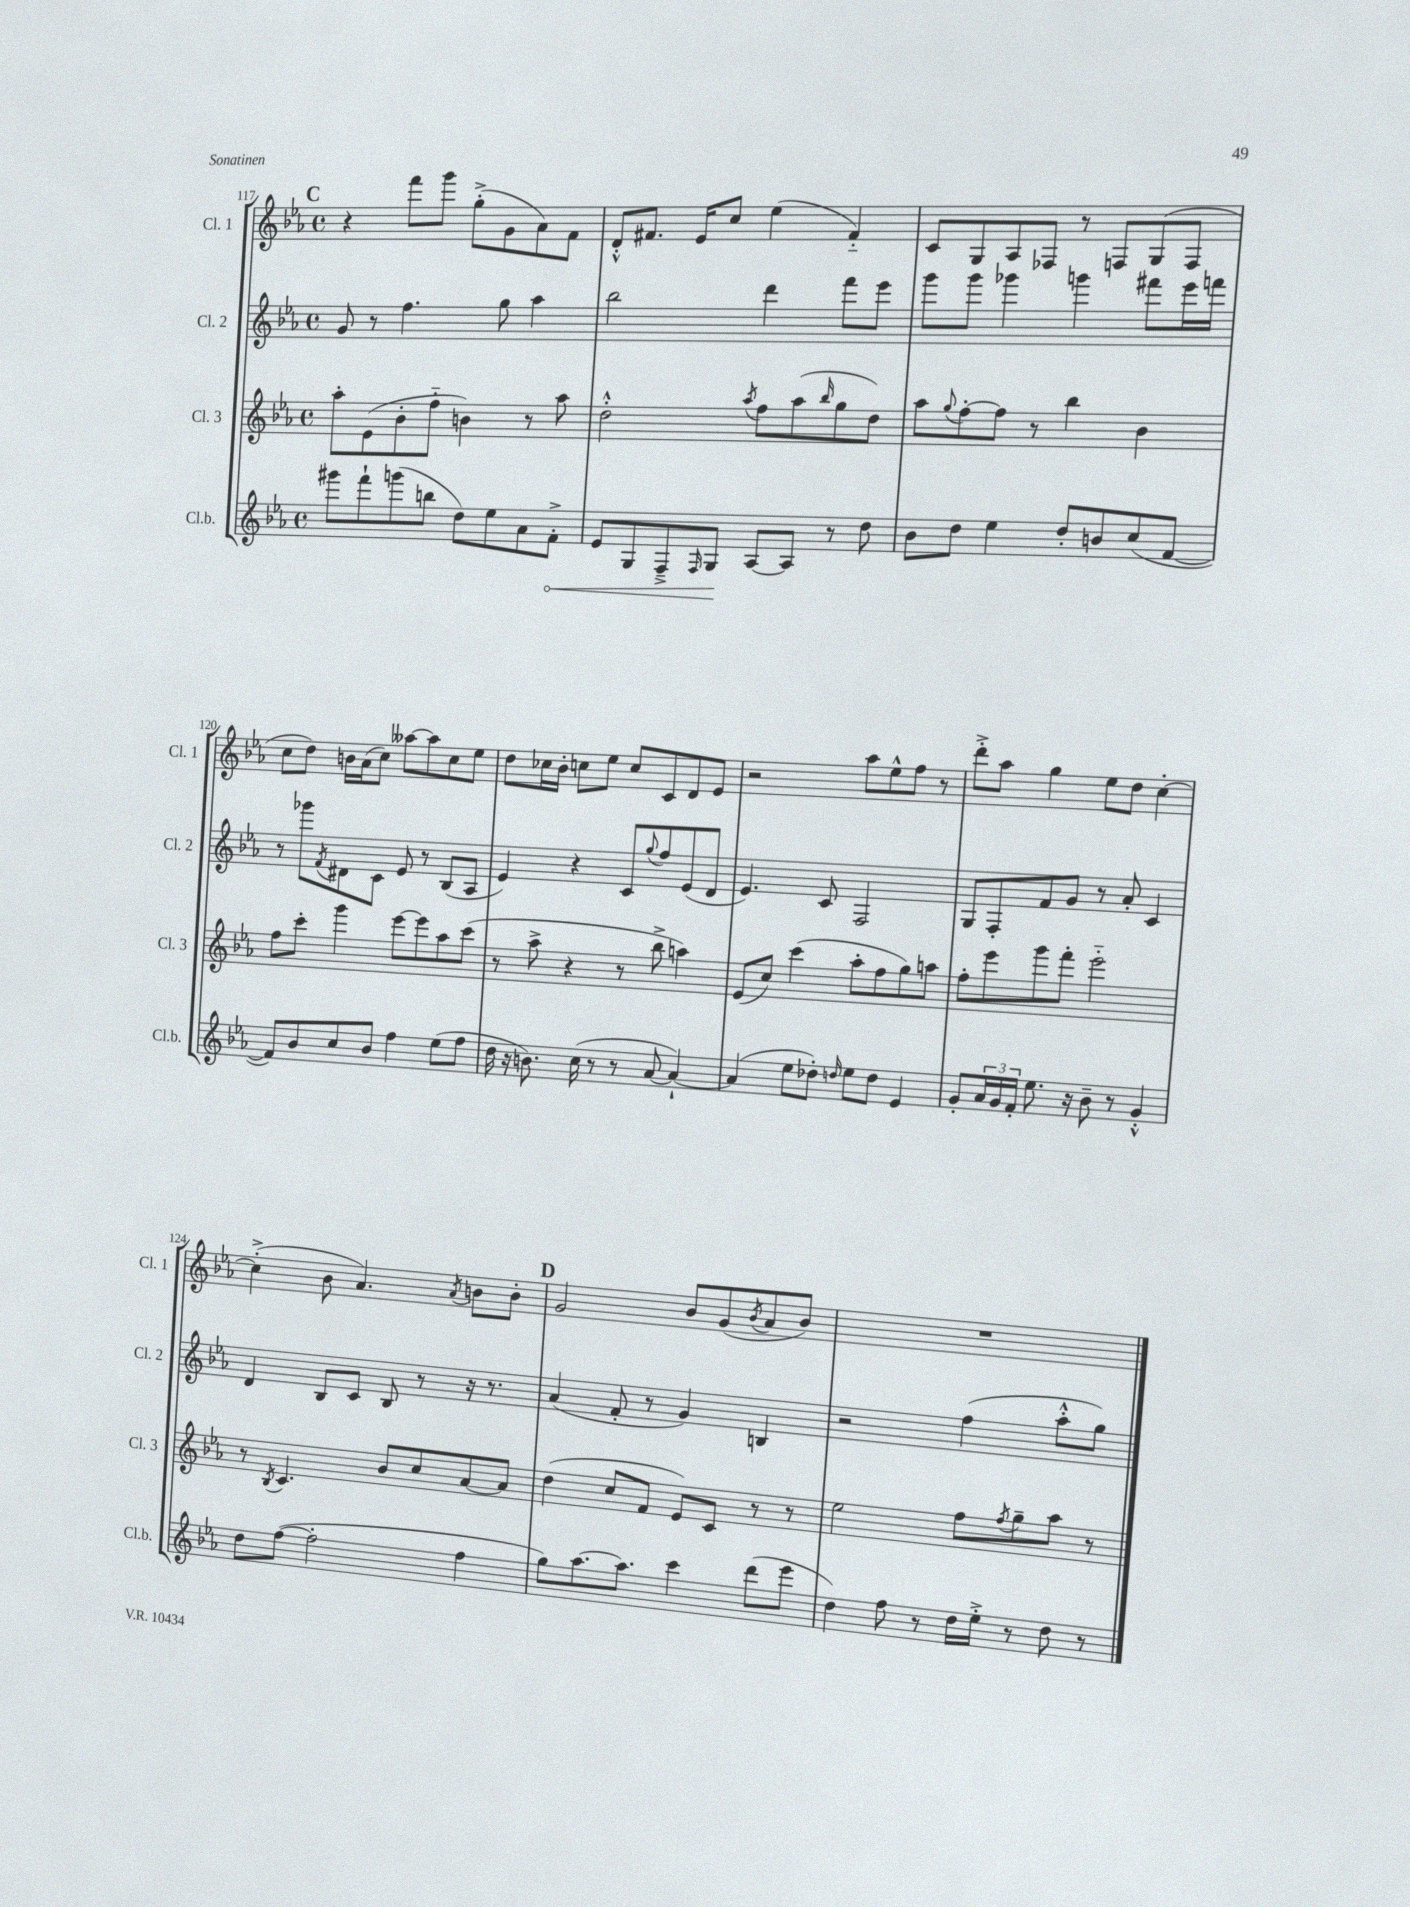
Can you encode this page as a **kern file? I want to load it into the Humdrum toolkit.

**kern	**dynam	**kern	**kern	**kern
*part4	*part4	*part3	*part2	*part1
*staff4	*staff4	*staff3	*staff2	*staff1
*I"Cl.b.	*	*I"Cl. 3	*I"Cl. 2	*I"Cl. 1
*I'Cl.b.	*	*I'Cl. 3	*I'Cl. 2	*I'Cl. 1
*clefG2	*	*clefG2	*clefG2	*clefG2
*k[b-e-a-]	*	*k[b-e-a-]	*k[b-e-a-]	*k[b-e-a-]
*M4/4	*	*M4/4	*M4/4	*M4/4
*met(c)	*	*met(c)	*met(c)	*met(c)
!!LO:REH:place=s1:t=C
=117	=117	=117	=117	=117
8ggg#X\L	.	8aa-'\L	8g/	4r
8fff`\	.	(8e-\	8r	.
(8gggn\	.	8b-'\	4.ff\	8fff\L
8bbn\J	.	8ff\J	.	8ggg\J
8dd\L)	.	4bn\)	.	(8gg'^\L
8ee-\	.	.	8gg\	8g\
8a-\	.	8r	4aa-\	8a-\)
!	!LO:HP:b	!	!	!
8f'^\J	<	8aa-\	.	8f\J
=118	=118	=118	=118	=118
8e-/L	.	2dd'^^\	2bb-\	8d'^^/L
8G/	.	.	.	8.f#X/J
8F~^/	.	.	.	.
.	.	.	.	16e-/KL
16qqF/	.	.	.	.
8G/J	.	.	.	8cc/J
.	.	8qaa-/	.	.
[8A-/L	[	8ff\L	4ddd\	(4ee-\
8A-/J]	.	(8aa-\	.	.
.	.	16qqbb-/	.	.
8r	.	8gg\	8fff\L	4f#/)
8dd\	.	8dd\J)	8eee-\J	.
=119	=119	=119	=119	=119
8b-\L	.	8aa-\L	8ggg\L	8c/L
.	.	8qqgg/	.	.
8dd\J	.	[8ff'\	8ggg\J	8G/
4ee-\	.	8ff\J]	4ggg-X\	8A-/
.	.	8r	.	8F-X/J
8dd'/L	.	4bb-\	4gggn\	8r
8bn/	.	.	.	8Fn/L
(8cc/	.	4b-\	8fff#X\L	(8G/
[8f/J	.	.	16eee-\L	8F/J
.	.	.	16fffn\JJ	.
!!LO:LB:g=z
=120	=120	=120	=120	=120
8f/L])	.	8ff\L	8r	8cc\L
8b-/	.	8ccc'\J	8ggg-X\L	8dd\J)
.	.	.	8qf/	.
8cc/	.	4ggg\	8d#X\	16bn\LL
.	.	.	.	(16a-\J
8b-/J	.	.	8c\J	8cc\J)
4ff\	.	[8eee-\L	8e-/	[8aa--X\L
.	.	8eee-\]	8r	8aa--\]
(8ee-\L	.	8aa-\	(8B-/L	8cc\
8ff\J	.	(8ccc\J	8A-/J	8ee-\J
=121	=121	=121	=121	=121
16dd\	.	8r	4e-/)	8dd\L
16r	.	.	.	.
8.bn\)	.	8aa-^\	.	16cc-X\L
.	.	.	.	16b-'\JJ
.	.	4r	4r	8ccn\L
(16cc\	.	.	.	.
8r	.	.	.	8ee-\J
8r	.	8r	8c/L	8cc/L
.	.	.	8qqgg/	.
[8a-/	.	8bb-^\	8ff/	8c/
4a-`/_)	.	4aan\)	(8e-/	8d/
.	.	.	8d/J	8e-/J
=122	=122	=122	=122	=122
(4a-/]	.	(8e-/L	4.e-/)	2r
.	.	8cc/J)	.	.
8ee-\L	.	(4ccc\	.	.
8dd-X'\J)	.	.	8c/	.
16qqddn/	.	.	.	.
8ee-\L	.	8aa-'\L	2F/	8aa-\L
8dd\J	.	8ff\	.	8ee-^^\
4e-/	.	8gg\)	.	8ff\J
.	.	8aan\J	.	8r
=123	=123	=123	=123	=123
8g'/L	.	8ff'\L	8G/L	8ddd'^\L
24a-/L	.	8eee-\	8F'/	8aa-\J
24g/	.	.	.	.
24f'/JJ	.	.	.	.
8.ee-\	.	8ggg\	8f/	4gg\
.	.	8fff'\J	8g/J	.
16r	.	.	.	.
8b-~\	.	2eee-\	8r	8ee-\L
8r	.	.	8a-'/	8dd\J
4g'^^/	.	.	4c/	[4cc'\
!!LO:LB:g=z
=124	=124	=124	=124	=124
8dd\L	.	8r	4d/	(4cc'^\]
.	.	8qB-/	.	.
([8ff\J	.	4.c/	.	.
2ff'\]	.	.	8B-/L	8b-\
.	.	.	8c/J	4.a-/)
.	.	8b-/L	8B-/	.
.	.	8cc/	8r	.
.	.	.	.	8qa-/
4ff\	.	[8a-/	16r	8bn\L
.	.	.	8.r	.
.	.	8a-/J]	.	8b'\J
!!LO:REH:place=s1:t=D
=125	=125	=125	=125	=125
8gg\L)	.	(4dd\	(4a-/	2g/
[8.aa-\	.	.	.	.
.	.	8cc/L	8f'/	.
8.aa-\J]	.	.	.	.
.	.	8f/J	8r	.
4ccc\	.	8e-/L)	4g/)	8b-/L
.	.	8c/J	.	(8g/
.	.	.	.	8qb-/
(8ddd\L	.	8r	4Bn/	8a-/
8eee-\J	.	8r	.	8b-/J)
=126	=126	=126	=126	=126
4dd\)	.	2ee-\	2r	1r
8ff\	.	.	.	.
8r	.	.	.	.
16dd\LL	.	8ff\L	(4ff\	.
16ee-'^\JJ	.	.	.	.
.	.	8qff/	.	.
8r	.	8gg~\	.	.
8dd\	.	8aa-\J	8aa-'^^\L	.
8r	.	8r	8gg\J)	.
==	==	==	==	==
*-	*-	*-	*-	*-
